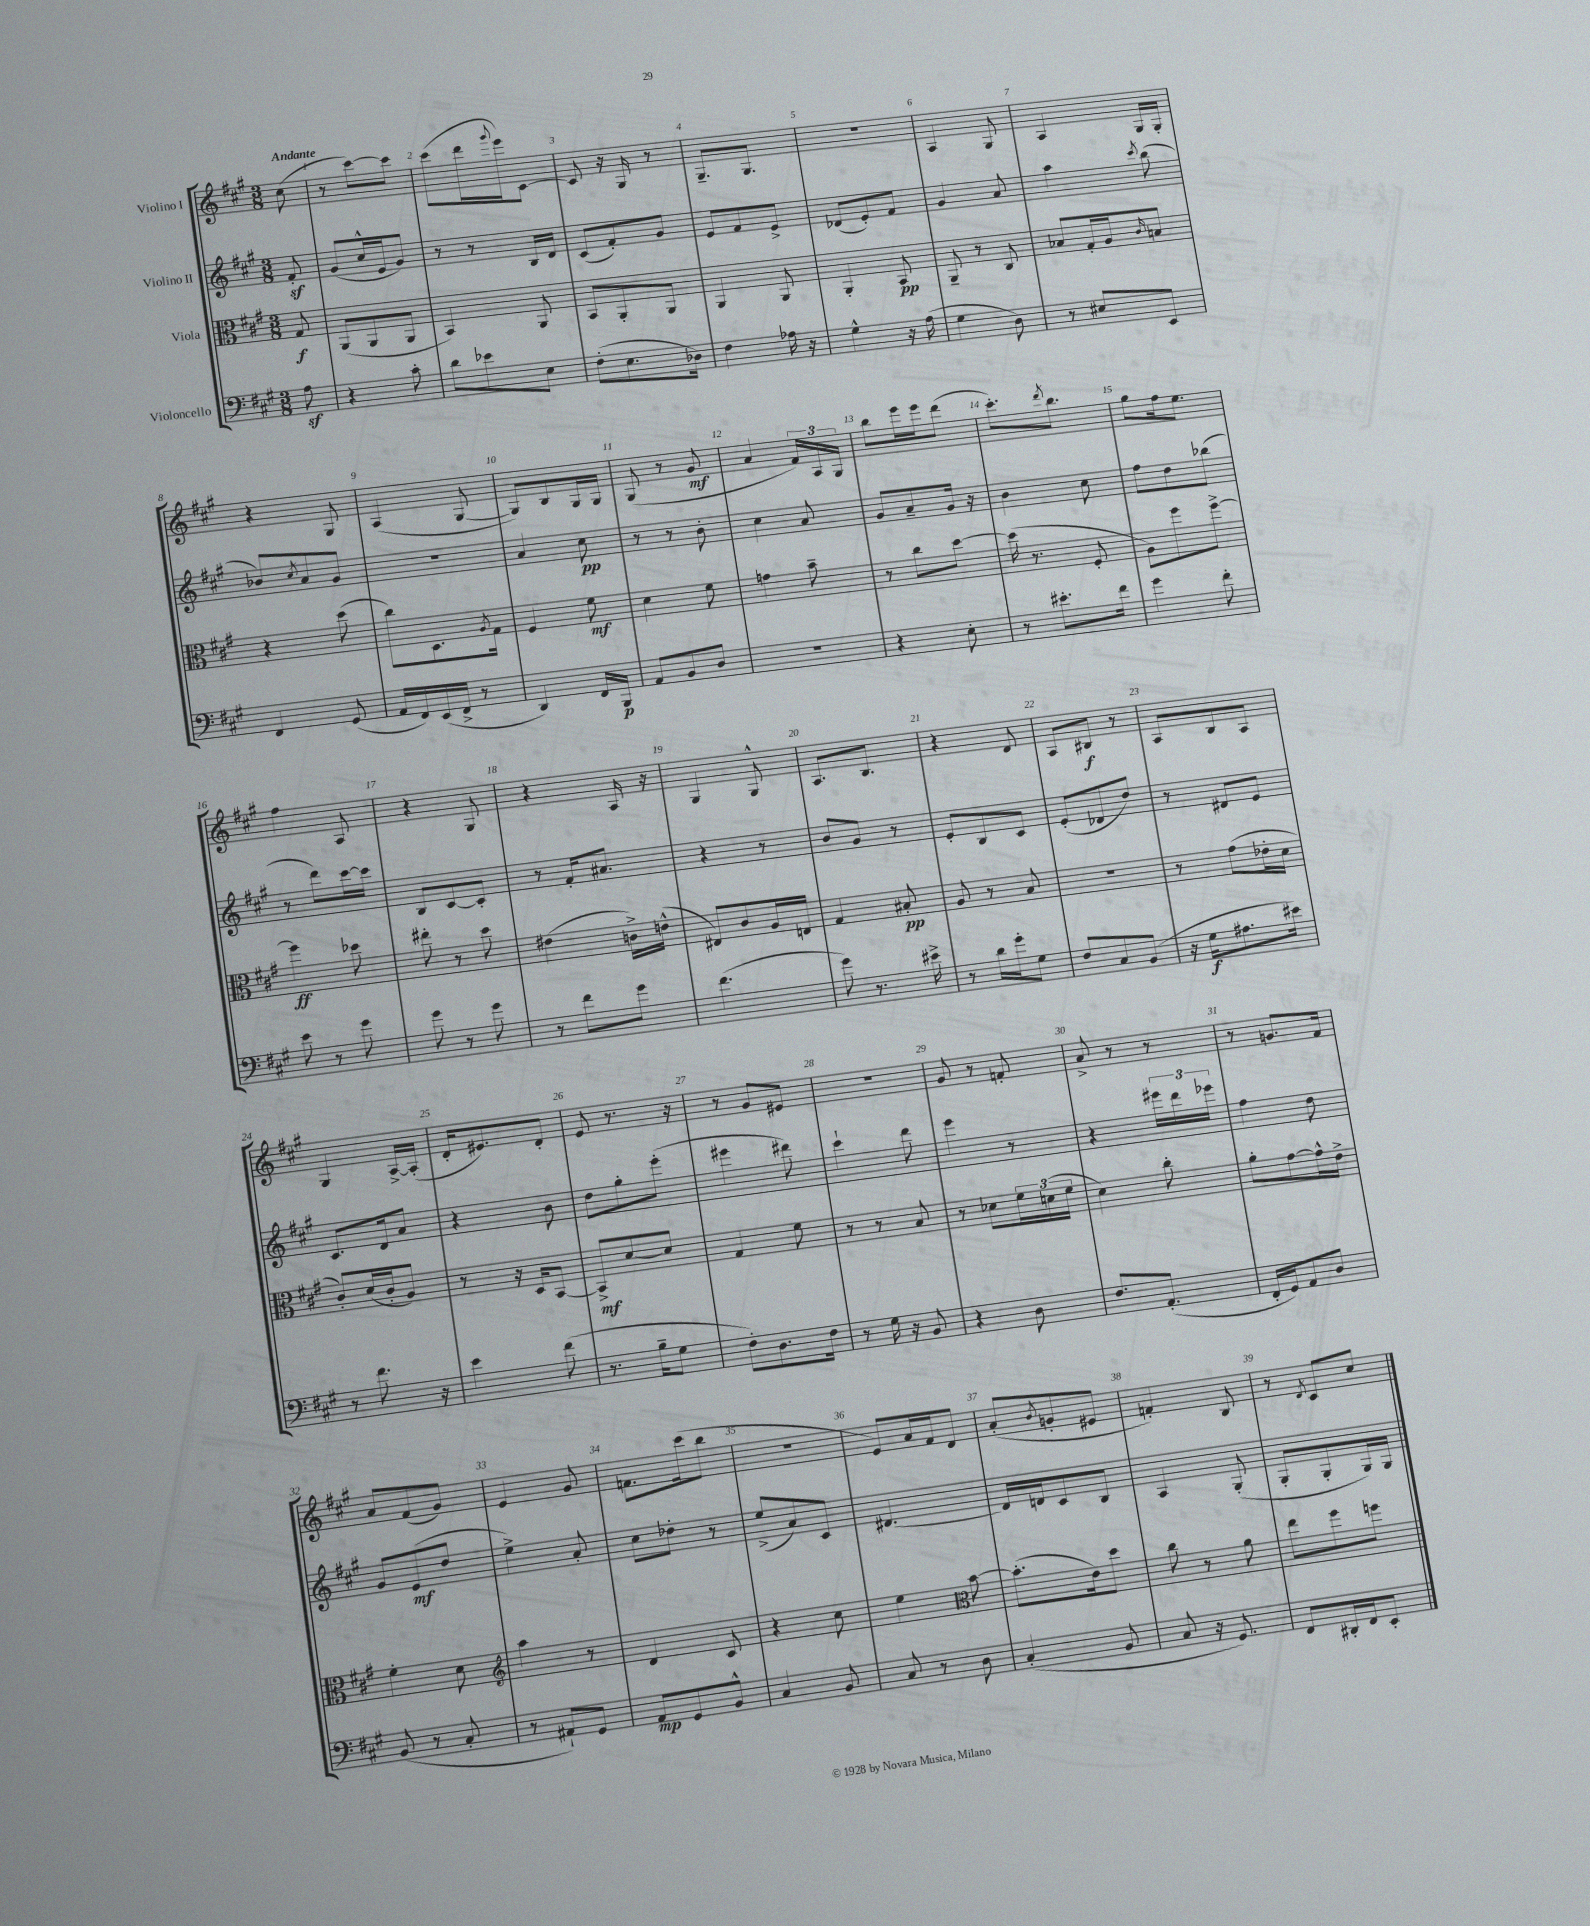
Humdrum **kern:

**kern	**kern	**kern	**kern
*staff4	*staff3	*staff2	*staff1
*clefF4	*clefC3	*clefG2	*clefG2
*k[f#c#g#]	*k[f#c#g#]	*k[f#c#g#]	*k[f#c#g#]
*M3/8	*M3/8	*M3/8	*M3/8
8A	8G#	8f#'	(8cc#
=	=	=	=
4r	(8AA	(8g#	8r
.	8AA	16cc#^^	[8ccc#)
.	.	16e	.
8c#'	8AA	8g#)	8ccc#]
=	=	=	=
8d	4BB)	8r	(8ccc#
8e-	.	8r	16ddd
.	.	.	8qqggg#
.	.	.	16eee)
8E	8AA	16B	[8c#
.	.	16d	.
=	=	=	=
(8F#'	8BB	(8c#	8c#]
8.E	8AA'	8f#')	16r
.	.	.	16G#
.	8AA	8g#	8r
16D-)	.	.	.
=	=	=	=
4F#	4AA	8e	8.G#~
.	.	8f#	.
.	.	.	8.G#
16A-	8AA	8e^	.
16r	.	.	.
=	=	=	=
4G#^^	4AA'	(8d-	4.r
.	.	8e')	.
16r	8BB	8f#	.
(16A	.	.	.
=	=	=	=
4G#	8AA~	4g#	4A
.	8r	.	.
8D)	8C#	8a	8G#
=	=	=	=
8r	8B-	4aa	4A
8E#	16G#'	.	.
.	16A	.	.
.	16qqc#	8qccc#	.
8EE	8B	(8bb	16G#
.	.	.	16G#'
=	=	=	=
4FF#	4r	8b-)	4r
.	.	8qcc#	.
.	.	8a	.
(8GG#	(8dd	8g#	8G#
=	=	=	=
16AA	8cc#)	4.r	(4A
16FF#)	.	.	.
(16EE	8.D	.	.
16FF#^	.	.	.
8r	.	.	[8G#
.	8qA	.	.
.	16G#	.	.
=	=	=	=
4DD)	4F#	4a	8G#])
.	.	.	8B
16FF#	8f#	8cc#	16G#
16BBB	.	.	16G#
=	=	=	=
8AA	4d	8r	(8G#
8BB	.	8r	8r
8D	8f#	8b'	8g#
=	=	=	=
4.r	4g	4cc#	4a
.	8b~	8a	24f#)
.	.	.	24A
.	.	.	24G#
=	=	=	=
4r	8r	8g#	8bb
.	8cc#	8a~	16eee
.	.	.	16eee
8E'	[8dd	16g#	(8ddd
.	.	16r	.
=	=	=	=
8r	(16dd]	4b	8.ccc#')
.	8.r	.	.
8.e#'	.	.	.
.	.	.	8qddd
.	.	.	8.bb
.	8F#'	8cc#	.
16f#	.	.	.
=	=	=	=
4g#	8A)	8ff#	8gg#
.	8ff#	8dd	16ff#
.	.	.	8.ee
8f#'	[8ff#^	(8bb-	.
=	=	=	=
8e	4ff#]	8r	4ff#
8r	.	8ddd)	.
8g#	8dd-	[16ccc#	8A
.	.	16ccc#]	.
=	=	=	=
8g#	8ee#'	8B	4r
8r	8r	[8c#	.
8g#	8dd	8c#']	8G#
=	=	=	=
8r	(4e#	8r	4r
8f#	.	16f#'	.
.	.	8.a#	.
8g#	16c^)	.	16A
.	(16e^^	.	16r
=	=	=	=
(4.f#	8E#)	4r	4G#
.	8c#	.	.
.	16A	8r	8G#^^
.	16E	.	.
=	=	=	=
8g#)	4G#	8b	8.A
8.r	.	8g#	.
.	.	.	8.B
.	8B#'	8r	.
16e#^	.	.	.
=	=	=	=
8r	8A	8e'	4r
16d	8r	8B	.
16g#'	.	.	.
8G#	8B	8c#	8d
=	=	=	=
8F#	4.r	(8e'	8A
8C#	.	8d-	8B#
(8BB	.	8dd)	8r
=	=	=	=
16r	8r	8r	8A
16G#	.	.	.
8.A#	(8g#	8d#	8B
.	16e-'	8e	8A
16e#)	16d	.	.
=	=	=	=
8r	8c#')	8.c#	4G#
8.f#	(16d	.	.
.	16c#'	16d	.
.	8A)	8a	[16A^
16r	.	.	(16A']
=	=	=	=
4e	8r	4r	16d'
.	.	.	8.e#)
.	16r	.	.
.	16D	.	.
(8f#	[8BB	8b	8d'
=	=	=	=
8.r	8BB^]	8dd	8e
.	[8d	8gg#'	8.r
16B~	.	.	.
8G#	8d]	(8eee'	.
.	.	.	16r
=	=	=	=
8F#')	4G#	4eee#	8r
8.D	.	.	8g#
.	8f#	8ddd#)	8e#
16F#	.	.	.
=	=	=	=
8r	8r	4ccc#`	4.r
16G#	8r	.	.
16r	.	.	.
8BB	8B	8ddd	.
=	=	=	=
4r	8r	4eee	8g#
.	8d-	.	8r
8D	24f#	8r	8f'
.	(24d	.	.
.	24f#	.	.
=	=	=	=
8.F#	4d)	4r	8a^
.	.	.	8r
(8.AA'	.	.	.
.	8cc#'	24eee#	8r
.	.	24ddd	.
.	.	24eee-	.
=	=	=	=
16FF#'	8a'	4ff#	8r
16GG#)	.	.	.
8AA	[8g#	.	8.g
8D	16g#^^]	8dd	.
.	16e^	.	16f#
=	=	=	=
(8BB	4f#'	8g#	8a
8r	.	(8e	(8f#
8C#'	8d	8dd	8g#)
=	=	=	=
*	*clefG2	*	*
8r	4aa	4ee^)	4e
8AA#`)	.	.	.
8GG#	8r	8a'	8g#
=	=	=	=
8AA	4d	8cc#	8.f
8GG#	.	8dd-'	.
.	.	.	(16ccc#
8BB^^	8c#	8r	8bb
=	=	=	=
4C#	4r	(8ee^	4.r
.	.	8a)	.
8BB	8cc#	8c#	.
=	=	=	=
8C#	4ee	[4.d#	8e)
8r	.	.	16a
.	.	.	16f#
*	*clefC3	*	*
8D	[8b	.	8d
=	=	=	=
(4C#'	(8.b']	16d#]	(8a'
.	.	16d	.
.	.	.	8qb
.	.	8c#	8g'
.	16e)	.	.
8BB	8dd	8B	8e#
=	=	=	=
8C#	8cc#	4A	4f')
16r	8r	.	.
8.GG#)	.	.	.
.	8a	(8G#'	8B
=	=	=	=
8FF#	8ee	8G#'	8r
.	.	.	8qd
16DD#'	8ff#	8G#'	8c#
16FF#	.	.	.
8EE'	8ff	16G#)	8cc#
.	.	16G#	.
==	==	==	==
*-	*-	*-	*-
